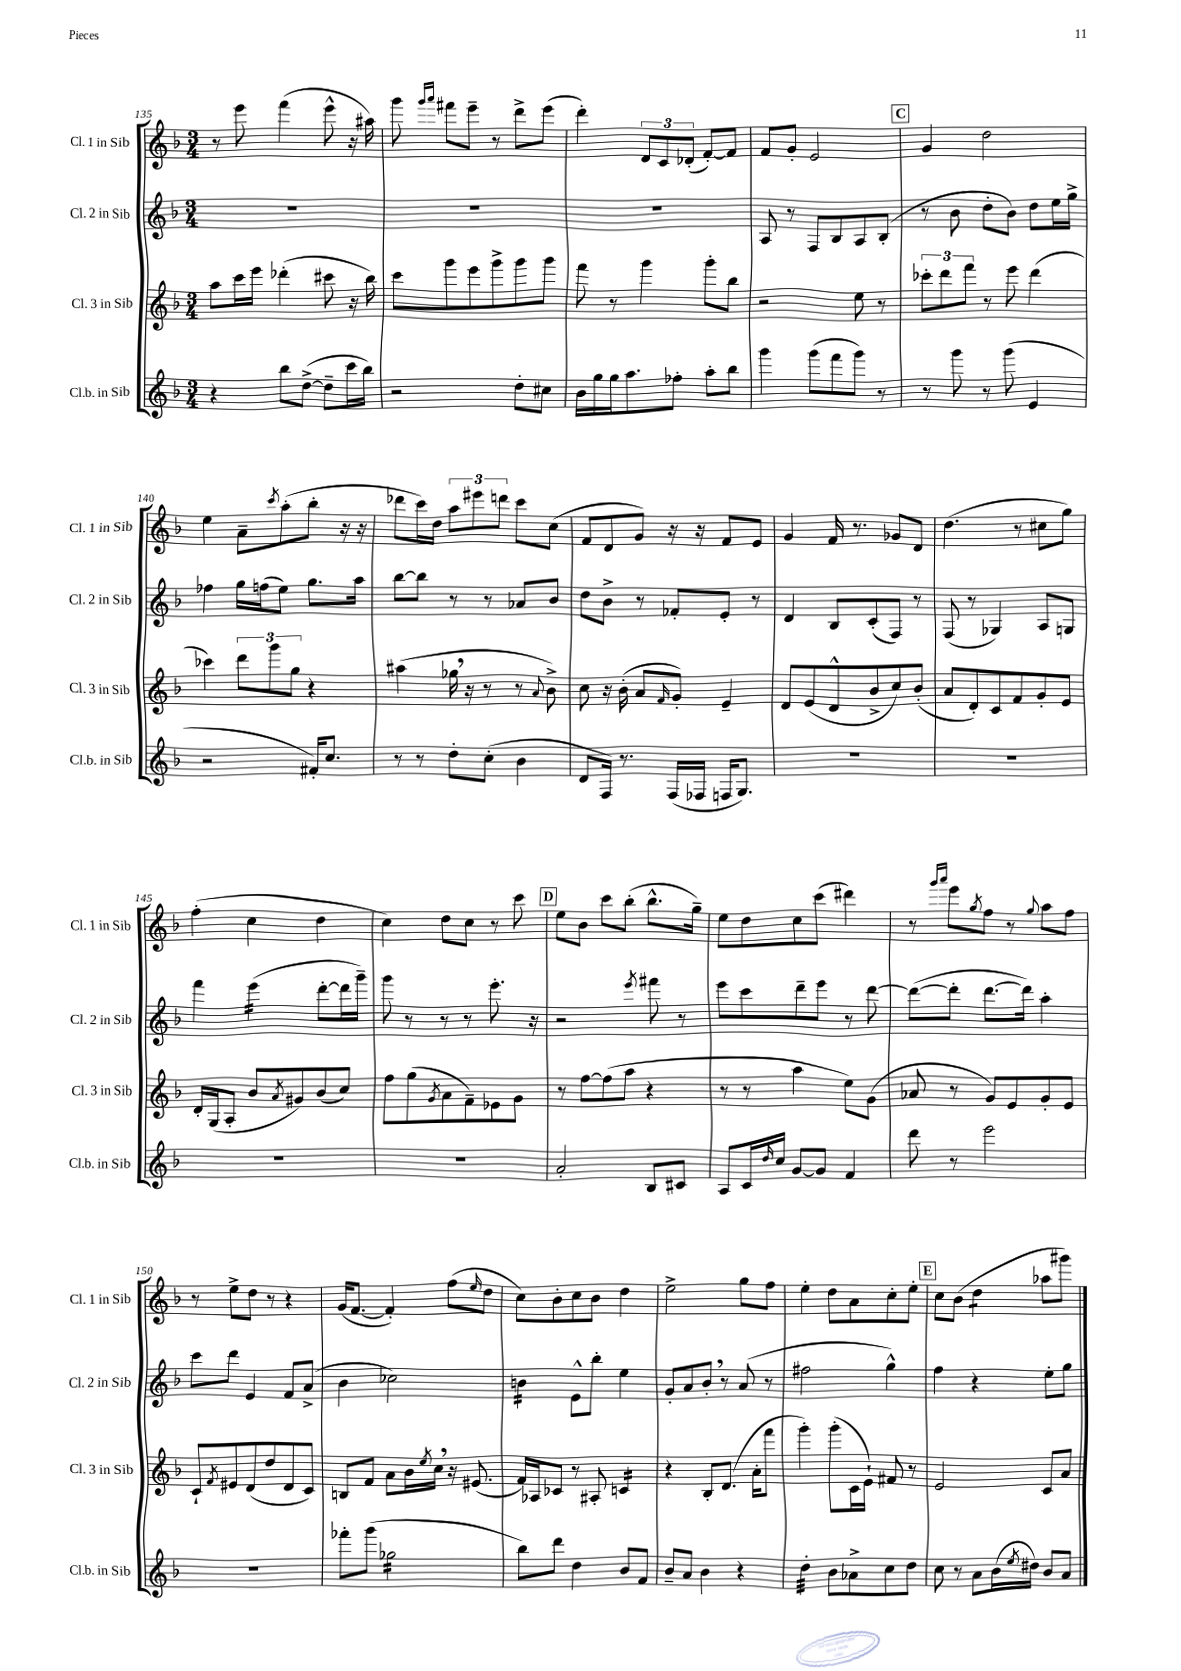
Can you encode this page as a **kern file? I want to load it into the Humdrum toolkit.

**kern	**kern	**kern	**kern
*staff4	*staff3	*staff2	*staff1
*clefG2	*clefG2	*clefG2	*clefG2
*k[b-]	*k[b-]	*k[b-]	*k[b-]
*M3/4	*M3/4	*M3/4	*M3/4
4r	8aa	2.r	8r
.	16ccc	.	8eee
.	16eee	.	.
8bb-	(4ddd-'	.	(4fff
([8dd^	.	.	.
8dd~]	8ccc#	.	8eee^^
16ccc	16r	.	16r
16bb-)	16bb-)	.	16aa#)
=	=	=	=
2r	8ccc	2.r	8ggg
.	.	.	16qqggg
.	.	.	16qqaaa
.	8ggg	.	8fff#
.	8eee	.	8eee~
.	8ggg^	.	8r
8dd'	8ggg	.	8ddd^
8cc#	8ggg	.	(8eee
=	=	=	=
16b-	8fff	2.r	4ddd')
16gg	.	.	.
16gg	8r	.	.
8.aa	.	.	.
.	4ggg	.	12d
.	.	.	12c
8ff-'	.	.	.
.	.	.	(12d-'
8aa'	8ggg'	.	[8f')
8bb-	8bb-	.	8f]
=	=	=	=
4ggg	2r	8A	8f
.	.	8r	8g'
(8ggg	.	8F	2e
8fff	.	8B-	.
8ggg)	8ee	8A	.
8r	8r	(8B-'	.
=	=	=	=
8r	12ccc-'	8r	4g
.	12ddd	.	.
8ggg	.	8b-	.
.	12fff	.	.
8r	8r	8dd'	2dd
(8ggg	8eee	8b-)	.
4e	(4ddd	8dd	.
.	.	16ee	.
.	.	16gg^	.
=	=	=	=
2r	4ccc-)	4ff-	4ee
.	12ddd	16gg	8a~
.	.	(16ff	.
.	12ggg	.	.
.	.	.	8qccc
.	.	8ee)	(8aa'
.	12gg	.	.
16f#')	4r	8.gg	8bb-'
8.cc	.	.	.
.	.	.	16r
.	.	16aa	16r
=	=	=	=
8r	(4aa#	[8bb-	8ddd-
8r	.	8bb-]	16ccc)
.	.	.	16dd
8dd'	16gg-	8r	12aa
.	16r	.	.
.	.	.	12eee#
(8cc'	8r	8r	.
.	.	.	12ddd
4b-	8r	8a-	8ccc
.	8qqa	.	.
.	8b-^)	8b-	(8cc
=	=	=	=
8d	8cc	8dd	8f
16F)	16r	8b-^	8d
8.r	(16b-'	.	.
.	8a	8r	8g)
.	16qqf	.	.
(16F	8g')	8f-'	16r
16F-	.	.	16r
16F	4e~	8e'	8f
8.G)	.	.	.
.	.	8r	8e
=	=	=	=
2.r	8d	4d	4g
.	(8e	.	.
.	8d^^	8B-	16f
.	.	.	8.r
.	8b-^	(8c'	.
.	8cc)	8F)	8g-
.	(8b-'	8r	8d
=	=	=	=
2.r	8a	(8F	(4.dd
.	8d')	8r	.
.	8c	4G-)	.
.	8f	.	8r
.	8g'	8A	8cc#
.	8e	8G	8gg)
=	=	=	=
2.r	16d'	4fff	(4ff'
.	(16G	.	.
.	8A'	.	.
.	8b-	(4eee	4cc
.	8qa	.	.
.	8g#)	.	.
.	(8b-	[8ddd'	4dd
.	8cc)	16ddd]	.
.	.	16ggg~)	.
=	=	=	=
2.r	8ff	8ggg	4cc)
.	(8gg	8r	.
.	8qg	.	.
.	8a	8r	8dd
.	8f~)	8r	8cc
.	8e-	8.eee'	8r
.	8g	.	8ccc
.	.	16r	.
=	=	=	=
2a'	8r	2r	8ee
.	[8ff	.	8b-
.	(8ff]	.	8ccc
.	8aa	.	(8bb-'
.	.	8qeee	.
8B-	4r	8fff#	8.bb-^^
8c#	.	8r	.
.	.	.	16gg~)
=	=	=	=
8A	8r	8eee	8ee
16c	8r	8ccc	8dd
16qqdd	.	.	.
16cc	.	.	.
[8g	4aa	8ddd~	8cc
8g]	.	8eee	(8ccc
4f	8ee)	8r	4ddd#)
.	(8g	[8ddd	.
=	=	=	=
8ddd	8a-	(8ddd_	8r
.	.	.	16qqggg
.	.	.	16qqaaa
8r	8r	8ddd']	8eee
.	.	.	8qgg
2eee	8g)	[8.ddd	8ff
.	8e	.	8r
.	.	16ddd])	.
.	.	.	8qqgg
.	8g'	4aa'	8aa
.	8e	.	8ff
=	=	=	=
2.r	8c`	8ccc	8r
.	8qf	.	.
.	8e#	8ddd	8ee^
.	(8d	4e	8dd
.	8dd	.	8r
.	8d	8f	4r
.	8c)	(8a^	.
=	=	=	=
8fff-'	8B	4b-	(16g
.	.	.	[8.f
(8ggg	8f	.	.
2gg-	8a	2cc-)	4f'])
.	16b-	.	.
.	8qee	.	.
.	16cc	.	.
.	16r	.	(8ff
.	(8.e#	.	.
.	.	.	16qqee
.	.	.	8dd
=	=	=	=
8bb-)	16f)	4b	8cc)
.	16A-	.	.
8ddd	8c-	.	8b-'
4dd	8r	8e^^	8cc
.	8A#'	8bb-'	8b-
8b-	4c	4ee	4dd
8f	.	.	.
=	=	=	=
8b-~	4r	8g'	2ee^
8a	.	8a	.
4b-	8B-'	8b-'	.
.	(8.d	8r	.
4r	.	(8a	8gg
.	16a'	.	.
.	8fff	8r	8ff
=	=	=	=
4dd'	4ggg')	2ff#	4ee'
8b-	(8ggg'	.	8dd
8a-^	16c	.	8a
.	16e`)	.	.
8cc	8f#	4gg^^)	8cc'
8dd	8r	.	8ee'
=	=	=	=
8cc	2e	4ff	8cc
8r	.	.	(8b-
8a	.	4r	4dd
(16b-	.	.	.
8qee	.	.	.
16dd#)	.	.	.
8b-	8c	8ee'	8aa-
8a	8a	8gg	8ggg#)
==	==	==	==
*-	*-	*-	*-
